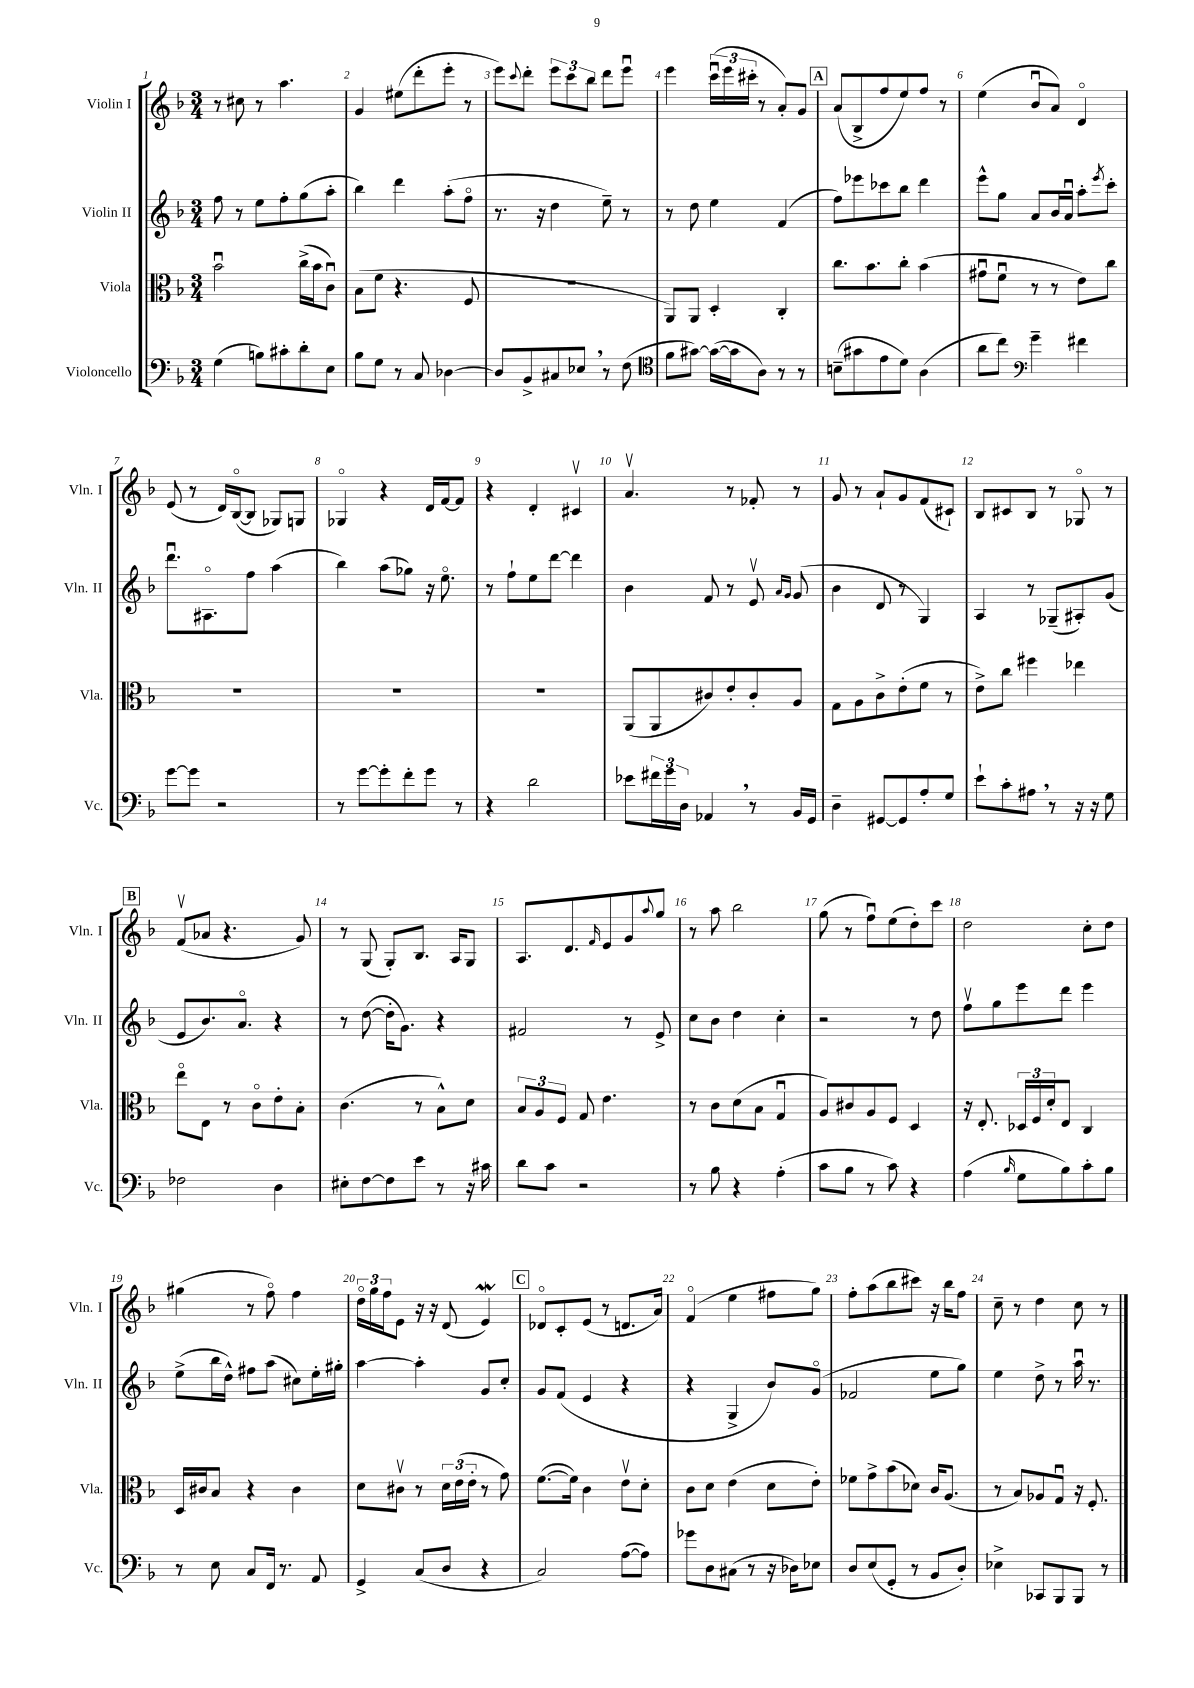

**kern	**kern	**kern	**kern
*staff4	*staff3	*staff2	*staff1
*clefF4	*clefC3	*clefG2	*clefG2
*k[b-]	*k[b-]	*k[b-]	*k[b-]
*M3/4	*M3/4	*M3/4	*M3/4
(4G	2b-u	8ff	8r
.	.	8r	8cc#
8B)	.	8ee	8r
8c#'	.	8ff'	4.aa
8d'	(16cc^	(8gg	.
.	16b-	.	.
8E	8cu)	8aa'	.
=	=	=	=
8B-	(8B-	4bb-)	4g
8G	8f	.	.
8r	4.r	4ddd	(8ee#
8C	.	.	8ddd'
[4D-	.	(8aa'	8eee'
.	8F	8ffo	8r
=	=	=	=
8D-]	2.r	8.r	8eee)
.	.	.	8qqccc
8BB-^	.	.	8ddd'
.	.	16r	.
8C#	.	4dd	12eee
.	.	.	12ccc
8E-	.	.	.
.	.	.	12bb-
8r	.	8ee~)	8ddd
(8F	.	8r	8eeeu
=	=	=	=
*clefC4	*	*	*
8f	8AA)	8r	4eee
[8g#)	8AA	8dd	.
(16g#_	4D'	4ee	(24cccu
.	.	.	24eee
16g#]	.	.	.
.	.	.	24ccc#'
8A)	.	.	8r
8r	4C'	(4f	8a')
8r	.	.	8g
=	=	=	=
(8B~	8.cc	8ff)	(8a
8g#	.	8eee-	8B-^
.	8.b-	.	.
8e	.	8ccc-	8ff
8d)	8cc'	8bb-	8ee)
(4A	(4b-	4ddd	8ff
.	.	.	8r
=	=	=	=
8a	8g#u	8eee^^	(4ee
8cc)	8fu	8gg	.
*clefF4	*	*	*
4g~	8r	8a	8b-u
.	8r	16b-	8a)
.	.	16au	.
4f#	8e)	8aa'	4do
.	.	8qeee	.
.	8cc	8ccc'	.
=	=	=	=
[8g	2.r	8.dddu	(8e
8g]	.	.	8r
.	.	8.A#o	.
2r	.	.	16d)
.	.	.	([16B-o
.	.	8ff	8B-]
.	.	(4aa	8G-)
.	.	.	8G
=	=	=	=
8r	2.r	4bb-)	4G-o
[8g	.	.	.
8g']	.	(8aa	4r
8f'	.	8gg-)	.
8g	.	16r	16d
.	.	8.eeo	[16f
8r	.	.	8f]
=	=	=	=
4r	2.r	8r	4r
.	.	8ff`	.
2d	.	8ee	4d'
.	.	[8ddd	.
.	.	4ddd]	4c#v
=	=	=	=
8e-	(8AA	4b-	4.av
24f#	8AA	.	.
24g	.	.	.
24D	.	.	.
4AA-	8c#)	8f	.
.	8e'	8r	8r
8r	8c#'	8ev	8f-'
.	.	16qqa	.
.	.	16qqg	.
16BB-	8A	(8g	8r
16GG	.	.	.
=	=	=	=
4D~	8G	4b-	8g
.	8A	.	8r
[8GG#	8c^	8d	8a`
8GG#]	(8e'	8r	8g
8A'	8f	4G)	(8f
8G	8r	.	8c#`)
=	=	=	=
8e`	8e^)	4A	8B-
8c'	8cc	.	8c#
8A#	4ff#	8r	8B-
8r	.	(8G-~	8r
16r	4ee-	8A#')	8G-o
16r	.	.	.
8G	.	(8g	8r
=	=	=	=
2F-	8eeo	8e	(8fv
.	8E	8.b-)	8a-
.	8r	.	4.r
.	.	8.ao	.
.	8co	.	.
4D	8e'	4r	.
.	8B-'	.	8g)
=	=	=	=
8E#'	(4.c	8r	8r
[8F	.	([8dd	(8G
8F]	.	16dd']	8G')
.	.	8.g)	.
8e	8r	.	8.B-
8r	8B-^^)	4r	.
.	.	.	16A
16r	8d	.	8G
16c#	.	.	.
=	=	=	=
8d	12B-	2f#	8.A
.	12A	.	.
8c	.	.	.
.	12F	.	.
.	.	.	8.d
2r	8G	.	.
.	.	.	16qqf
.	4.e	.	8e
.	.	8r	8g
.	.	.	8qqaa
.	.	8e^	8gg
=	=	=	=
8r	8r	8cc	8r
8B-	8c	8b-	8aa
4r	(8d	4dd	2bb-
.	8B-	.	.
(4A'	4Gu	4cc'	.
=	=	=	=
8c	8A)	2r	(8gg
8B-	8c#	.	8r
8r	8A	.	8ffu)
8c)	8F	.	(8ee
4r	4D	8r	8dd')
.	.	8dd	8ccc
=	=	=	=
(4A	16r	8ffv	2dd
.	8.E'	.	.
.	.	8gg	.
16qqB-	.	.	.
8G	24D-	8eee	.
.	24F	.	.
.	24d'	.	.
8B-)	8E	8ddd	.
8c'	4C	4eee	8cc'
8B-	.	.	8dd
=	=	=	=
8r	16D	(8ee^	(4gg#
.	16c#	.	.
8E	8B-	16bb-	.
.	.	16dd^^)	.
8C	4r	8ff#	8r
16FF	.	(8aa	8ffo)
8.r	.	.	.
.	4c#	8cc#)	4ff
8AA	.	16ee'	.
.	.	16gg#'	.
=	=	=	=
4GG^	8d	[4aa	24ddo
.	.	.	24gg
.	.	.	24ff
.	8c#v	.	8e
(8C	8r	4aa']	16r
.	.	.	16r
8D	24d	.	(8d
.	(24e	.	.
.	24e'	.	.
4r	8r	8g	4e)
.	8g)	8cc'	.
=	=	=	=
2C)	([8.f	8g	8d-o
.	.	(8f	8c'
.	16f])	.	.
.	4c	4e	(8e
.	.	.	8r
([8A	8ev	4r	8.d
8A])	8d'	.	.
.	.	.	16a)
=	=	=	=
8g-	8c	4r	(4fo
8D	8d	.	.
(8C#	(4e	4G^	4ee
8r	.	.	.
16r	8d	8b-)	8ff#
16D-)	.	.	.
8E-	8e')	(8go	8gg)
=	=	=	=
8D	8f-	2f-	8ff'
(8E	8g^	.	(8aa
8GG'	(8b-	.	8bb-
8r	8d-)	.	8ccc#)
8BB-	16c	8ee	16r
.	(8.A	.	16bb-
8D')	.	8gg)	8ff
=	=	=	=
4E-^	8r	4ee	8cc~
.	8B-)	.	8r
8CC-	8A-	8dd^	4dd
8BBB-	8Gu	8r	.
8BBB-	16r	16aau	8cc
.	8.F'	8.r	.
8r	.	.	8r
==	==	==	==
*-	*-	*-	*-
